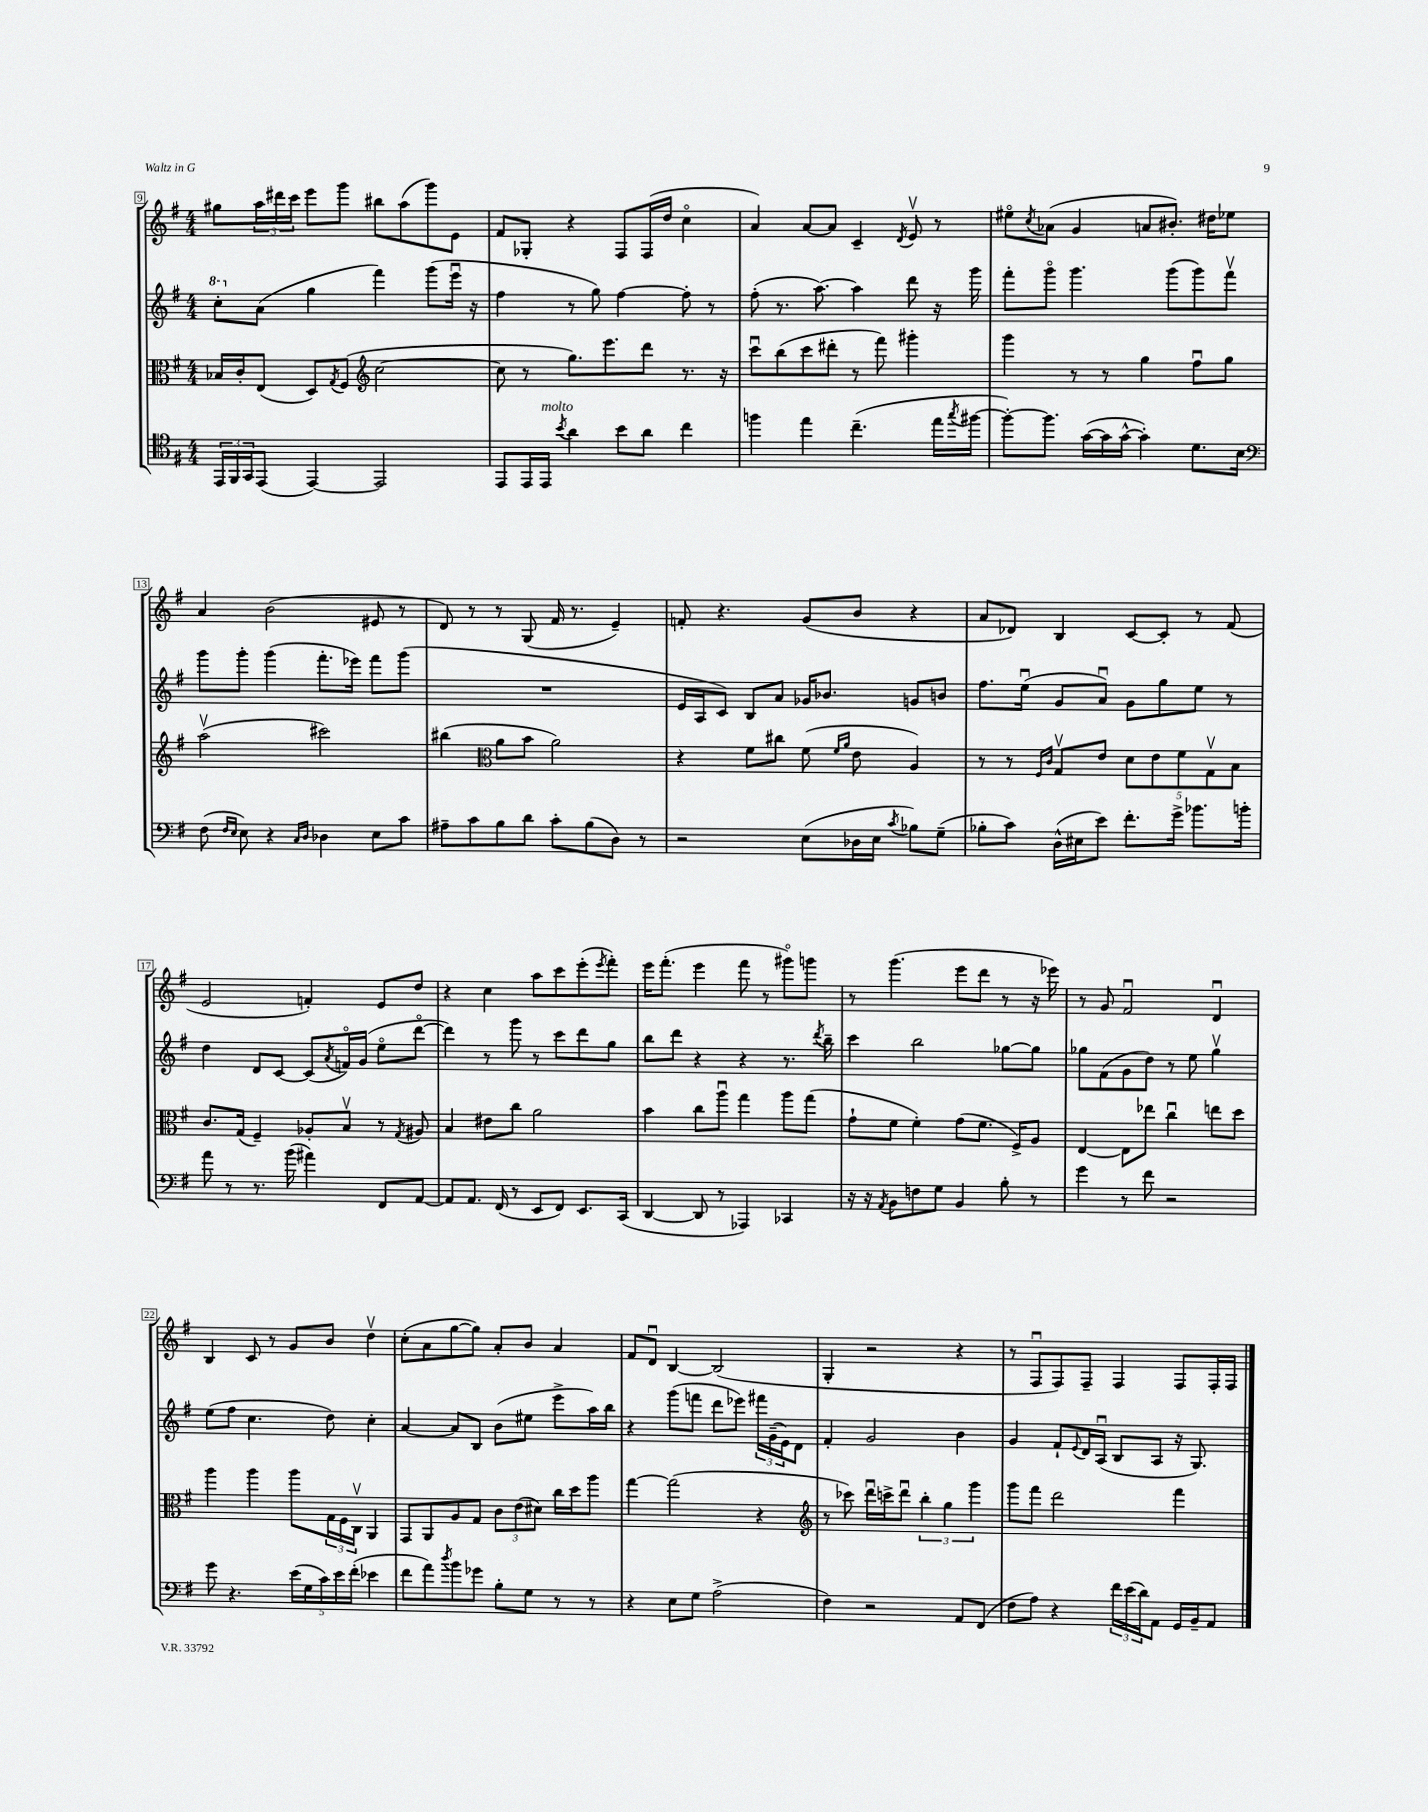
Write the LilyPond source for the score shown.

<<
\new StaffGroup <<
\new Staff = "s0" {
    \clef treble \key g \major \numericTimeSignature \time 4/4
    gis''8 \tuplet 3/2 { a''16 dis'''16 c'''16 } e'''8 g'''8 bis''8 a''8( g'''8) e'8 |
    fis'8 ges8-. r4 fis8 fis16( d''16 c''4\flageolet |
    a'4) a'8~ a'8 c'4-- \acciaccatura { d'8 } e'8\upbow r8 |
    eis''8\flageolet \acciaccatura { c''8 } aes'8( g'4 a'8 bis'8.-.) dis''16 ees''8 |
    a'4 b'2( eis'8 r8 |
    d'8) r8 r8 g8( fis'16 r8. e'4--) |
    f'8-. r4. g'8( b'8 r4 |
    a'8 des'8) b4 c'8~ c'8-. r8 fis'8( |
    e'2 f'4-.) e'8 d''8 |
    r4 c''4 a''8 c'''8 e'''8-.( \acciaccatura { e'''8 } fis'''8-.) |
    e'''16 fis'''8.-.( e'''4 fis'''8 r8 gis'''8\flageolet) g'''8 |
    r8 g'''4.( e'''8 d'''8 r8 r16 ees'''16) |
    r8 g'8 fis'2\downbow d'4\downbow |
    b4 c'8 r8 g'8 b'8 d''4\upbow |
    c''8-.( a'8 g''8~ g''8) a'8-. b'8 a'4 |
    fis'8 d'8\downbow b4~ b2( |
    g4-. r2 r4 |
    r8 fis8\downbow fis8) fis8-- fis4 fis8 fis16-. fis16 \bar "|." |
}
\new Staff = "s1" {
    \clef treble \key g \major \numericTimeSignature \time 4/4
    \ottava #1 c'''8-. \ottava #0 a'8( g''4 fis'''4) g'''8( e'''16\downbow r16 |
    fis''4 r8 g''8) fis''4~ fis''8-. r8 |
    fis''8-.( r8. a''8.~) a''4 d'''8 r16 g'''16 |
    fis'''8-. g'''8\flageolet g'''4. g'''8( g'''8) fis'''8\upbow |
    g'''8 g'''8-. g'''4( fis'''8.-. ees'''16) fis'''8 g'''8( |
    R1 |
    e'16 a16 c'8) b8 a'8 ges'16 bes'8. g'8 b'8 |
    fis''8. e''16\downbow( g'8 a'8\downbow) g'8 g''8 e''8 r8 |
    d''4 d'8 c'8~ c'8( \acciaccatura { a'8 } f'16\flageolet) g'16( e''8\flageolet d'''8~\flageolet |
    d'''4) r8 g'''8 r8 c'''8 d'''8 g''8 |
    b''8 d'''8 r4 r4 r8. \acciaccatura { d'''8 } b''16-- |
    c'''4 b''2 ges''8~ ges''8 |
    ges''8 fis'8( g'8 d''8) r8 e''8 ges''4\upbow |
    e''8( fis''8 c''4. d''8) c''4-. |
    a'4~ a'8 b8 b'8( eis''8 e'''8-> a''16) b''16 |
    r4 g'''8( f'''8 d'''8 ees'''8) \tuplet 3/2 { fis'''16 g'16--( e'16) } d'8 |
    fis'4-. g'2 b'4 |
    g'4 fis'8-! \appoggiatura { e'8 } d'16 a16\downbow( b8 a8 r16 g8.) \bar "|." |
}
\new Staff = "s2" {
    \clef alto \key g \major \numericTimeSignature \time 4/4
    bes16 c'16-. e8( d8) \acciaccatura { g8 } fis8( \clef treble c''2~ |
    c''8 r8 g''8.) e'''8. d'''8 r8. r16 |
    c'''8\downbow b''8( c'''8 dis'''8-. r8 fis'''8) gis'''4-. |
    g'''4 r8 r8 g''4 fis''8\downbow g''8 |
    a''2\upbow( cis'''2) |
    bis''4( \clef alto a'8 b'8 a'2) |
    r4 fis'8 cis''8 fis'8( \grace { fis'16 a'16 } e'8 a4) |
    r8 r8 \grace { fis16 c'16 } g8\upbow e'8 \tuplet 5/4 { d'8 e'8 fis'8 g8\upbow b8 } |
    c'8. g16( fis4--) aes8-. b8\upbow r8 \acciaccatura { g8 } ais8 |
    b4 eis'8 c''8 a'2 |
    b'4 c''8 a''8\downbow g''4 a''8 g''8( |
    g'8-! fis'8 fis'4-.) g'8( fis'8. fis16->) a8 |
    e4~ e8 ees''8 c''4\downbow e''8 d''8 |
    a''4 a''4 a''8 \tuplet 3/2 { g16 fis16 c16\upbow } a,4 |
    g,8 a,8 a8 g8 \tuplet 3/2 { c'8 e'8( dis'8) } c''16 d''16 a''8 |
    g''4~ g''2( r4 |
    \clef treble r8 ces'''8) d'''16\downbow c'''16-> d'''8\downbow \tuplet 3/2 { b''4-. g''4 g'''4 } |
    g'''8 fis'''8 d'''2 fis'''4 \bar "|." |
}
\new Staff = "s3" {
    \clef tenor \key g \major \numericTimeSignature \time 4/4
    \tuplet 3/2 { e,16 fis,16 g,16 } e,8( e,4~) e,2 |
    e,8 e,16 e,16^\markup { \italic "molto" } \acciaccatura { b'8 } a'4 b'8 a'8 c''4 |
    f''4 e''4 c''4.--( e''16 \acciaccatura { g''8 } fis''16~ |
    fis''8~-.) fis''8. g'16~( g'16 g'16~-^ g'4-.) d'8. b16 |
    \clef bass fis8( \grace { fis16 e16 } e8) r4 \grace { c16 d16 } des4 e8 c'8 |
    ais8-- c'8 b8 d'8 c'8-. b8( d8) r8 |
    r2 e8( des16 e16 \acciaccatura { c'8 } bes8) g8--( |
    bes8-. c'8) d16-^( eis16 e'8) fis'8.-. g'16-> bes'8. b'16-. |
    a'8 r8 r8. b'16( ais'4) fis,8 a,8~ |
    a,8 a,8. fis,16( r8 e,8 fis,8) e,8. c,16( |
    d,4~ d,8 r8 aes,,4) ces,4 |
    r16 r16 \acciaccatura { a,8 } b,8 f8 g8 b,4 b8-. r8 |
    g'4 r8 fis'8 r2 |
    g'8 r4. \tuplet 5/4 { e'16( g16 c'16) e'16 fis'16-.( } ees'4 |
    fis'8 a'8) \acciaccatura { d''8 } b'8 ges'8 b8-. g8 r8 r8 |
    r4 e8 g8 a2->( |
    fis4) r2 a,8 fis,8( |
    fis8 a8) r4 \tuplet 3/2 { fis'16 e'16( d'16) } a,8 g,16 b,16-- a,8 \bar "|." |
}
>>
>>
\layout { \context { \Score currentBarNumber = #9 \override BarNumber.stencil = #(make-stencil-boxer 0.1 0.3 ly:text-interface::print) } }
